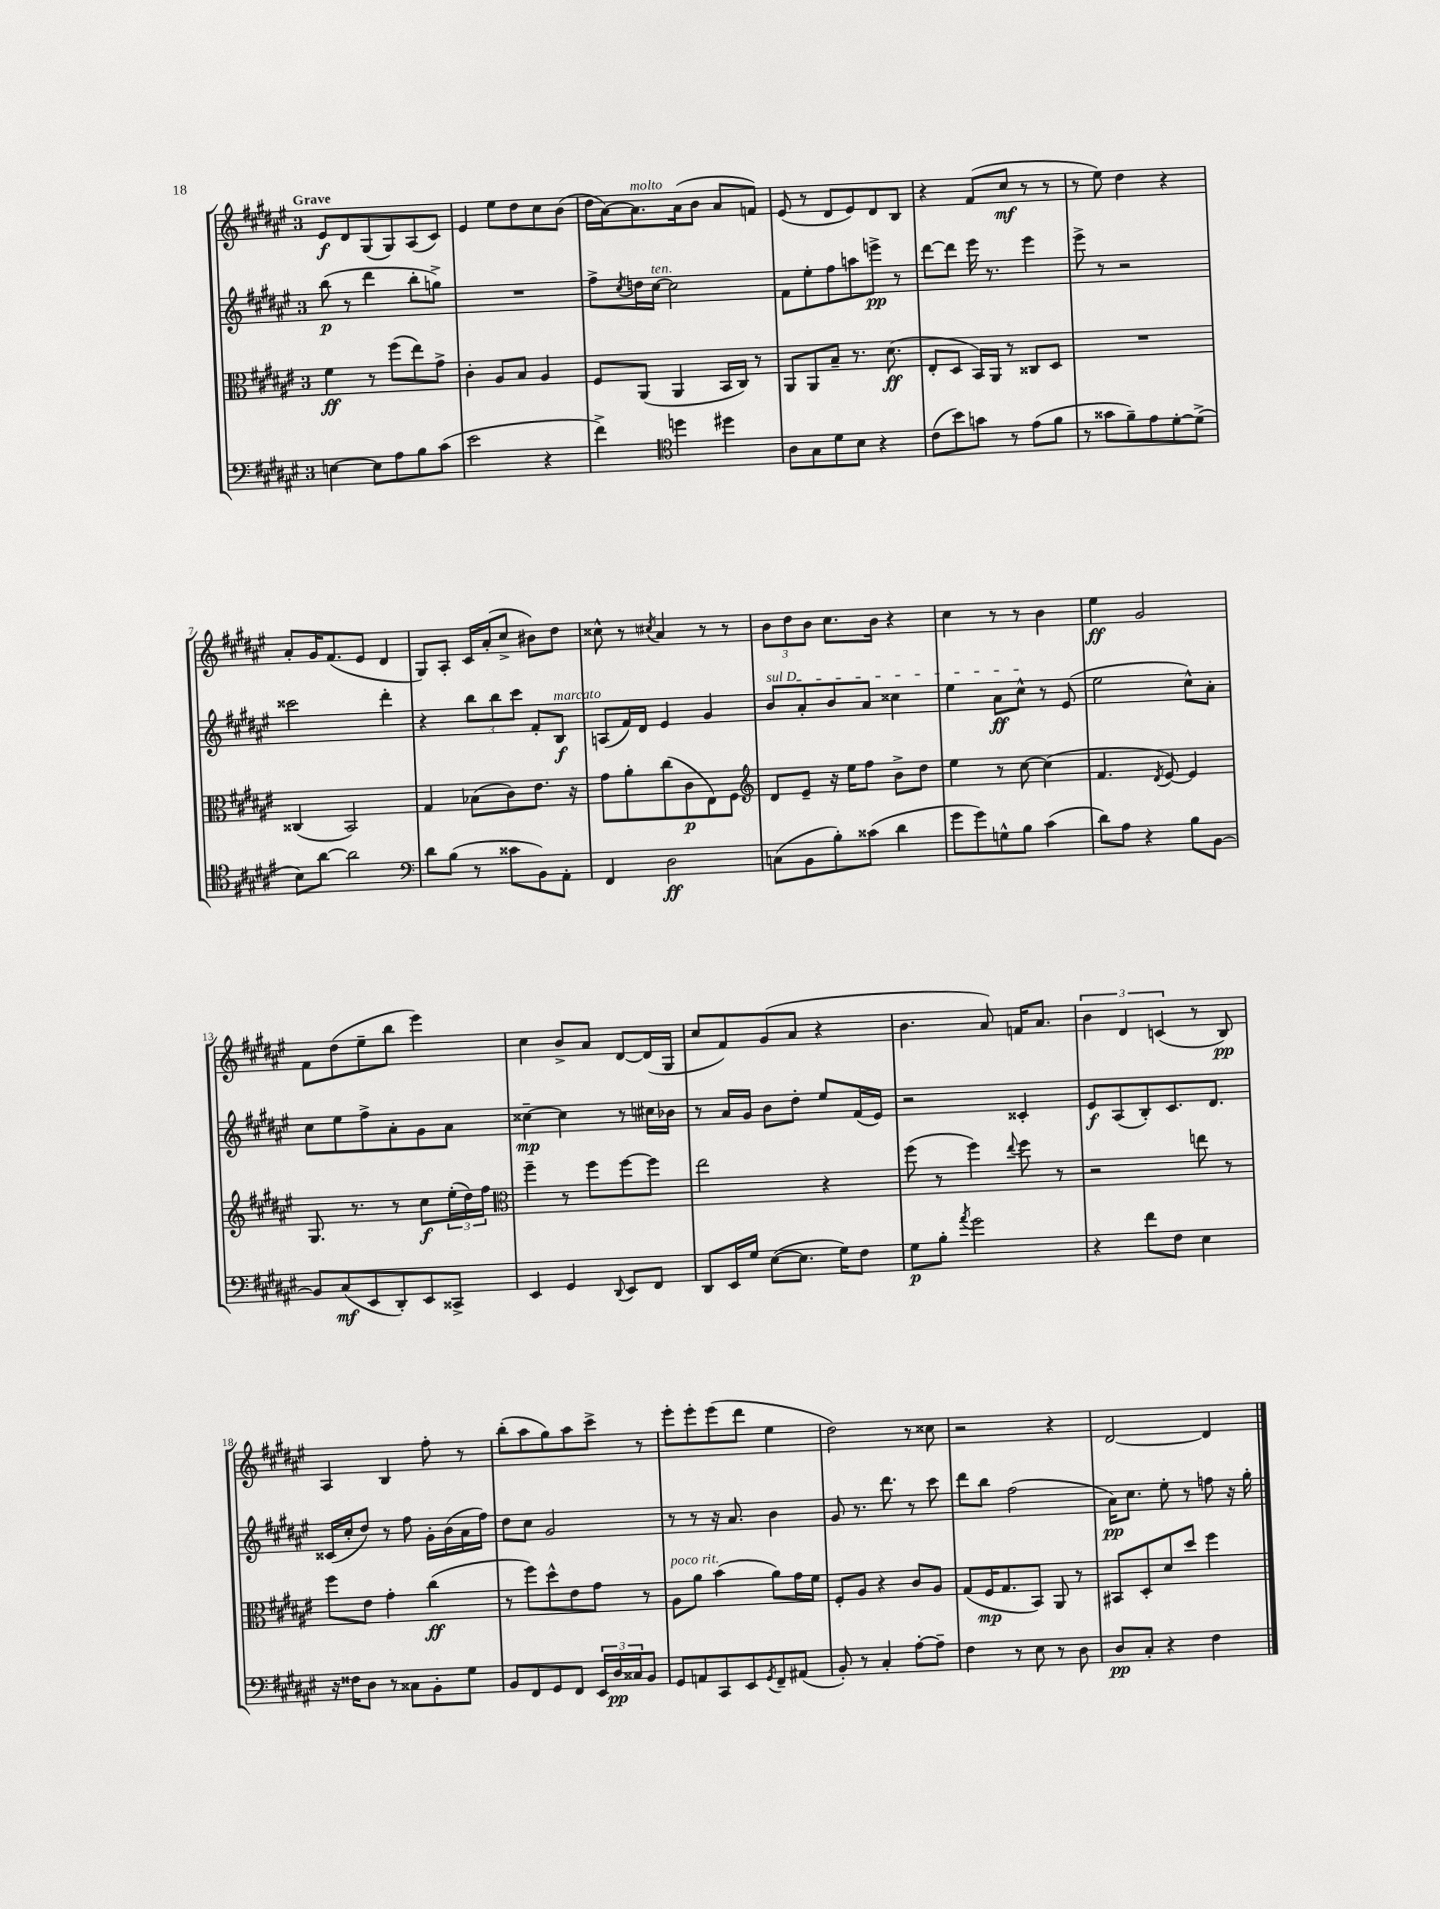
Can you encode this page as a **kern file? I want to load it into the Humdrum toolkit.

**kern	**kern	**kern	**kern
*staff4	*staff3	*staff2	*staff1
*clefF4	*clefC3	*clefG2	*clefG2
*k[f#c#g#d#a#e#]	*k[f#c#g#d#a#e#]	*k[f#c#g#d#a#e#]	*k[f#c#g#d#a#e#]
*M3/4	*M3/4	*M3/4	*M3/4
[4E	4f#	(8bb	8e#
.	.	8r	8d#
8E]	8r	4ddd#	(8G#
8A#	(8ff#	.	8G#)
8B	8ee#)	8bb'	(8A#
(8c#	8g#^	8gg^)	8c#)
=	=	=	=
2e#	4c#'	2.r	4e#
.	8A#	.	8ee#
.	8B	.	8dd#
4r	4A#	.	8cc#
.	.	.	(8b
=	=	=	=
4f#^)	8F#	8ff#^	16dd#
.	.	.	[16a#)
.	.	8qcc#	.
.	(8AA#	16dd	8.a#]
.	.	[16cc#	.
*clefC4	*	*	*
4dd	4AA#	2cc#]	.
.	.	.	(16a#
.	.	.	8b
4dd#	16BB	.	8a#
.	16C#)	.	.
.	8r	.	8f)
=	=	=	=
8A#	8AA#	8f#	(8e#
8G#	8AA#	8ee#'	8r
8d#	8B~	8ff#	8d#
8B	8.r	8aa	8e#)
4r	.	8eee^	8d#
.	(8.d#	.	.
.	.	8r	8B
=	=	=	=
(8c#	8E#'	[8ddd#	4r
8b)	8D#	8ddd#]	.
8g	16BB)	16eee#	(8f#
.	16AA#	8.r	.
8r	8r	.	8cc#
(8e#	8C##	4eee#	8r
8f#	8D#	.	8r
=	=	=	=
8r	2.r	8eee#^	8r
8g##	.	8r	8ee#)
8f#~)	.	2r	4dd#
8e#	.	.	.
[8d#'	.	.	4r
(8d#^]	.	.	.
=	=	=	=
8B)	(4C##	2ccc##	8a#'
[8a#	.	.	16g#
.	.	.	(8.f#
2a#]	2BB)	.	.
.	.	.	8e#
.	.	4ddd#'	4d#
=	=	=	=
*clefF4	*	*	*
8d#	4G#	4r	8G#)
(8B	.	.	8A#'
8r	(8B-	12bb	16c#
.	.	.	(16a#'
.	.	12bb	.
8c##	8c#)	.	8cc#^
.	.	12ccc#	.
8BB)	8.e#	8f#'	8b#)
8AA#'	.	8B	8dd#
.	16r	.	.
=	=	=	=
4FF#	8g#	(8A	8cc##^^
.	8a#'	16f#)	8r
.	.	16d#	.
.	.	.	8qcc#
2D#	(8cc#	4e#	4a#
.	8c#	.	.
.	8E#)	4g#	8r
.	8F#	.	8r
=	=	=	=
*	*clefG2	*	*
(8C	8d#	8b	12b
.	.	.	12dd#
8BB	8e#~	8a#'	.
.	.	.	12b
8B')	16r	8b	8.cc#
.	16ee#	.	.
(8c##	8ff#	8a#	.
.	.	.	16b
4d#	8b^	4cc##	4r
.	8dd#	.	.
=	=	=	=
8g#	4ee#	4ee#	4cc#
8g#)	.	.	.
8G^^	8r	8a#	8r
8B	[8cc#	8cc#^^	8r
(4c#	(4cc#]	8r	4b
.	.	(8e#	.
=	=	=	=
8d#)	4.f#	2ee#	4ee#
8A#	.	.	.
4r	.	.	2g#
.	8qd#	.	.
.	[8e#)	.	.
8B	4e#]	8cc#^^)	.
[8BB	.	8a#'	.
=	=	=	=
8BB]	8.G#	8cc#	8f#
(8C#	.	8ee#	(8dd#
.	8.r	.	.
8EE#	.	8ff#^	8ee#~
8DD#')	8r	8a#'	8bb
8EE#	8cc#	8g#	4eee#)
8CC##^	(24ee#'	8a#	.
.	24dd#)	.	.
.	24ff#	.	.
=	=	=	=
*	*clefC3	*	*
4EE#	4ff#~	[4cc##~	4cc#
4GG#	8r	4cc##]	8b^
.	8ff#	.	8a#
8qqDD#	.	.	.
8EE#	[8ff#	8r	[8d#
8FF#	8ff#]	16cc#	(16d#]
.	.	16b-	16G#
=	=	=	=
8DD#	2ee#	8r	8cc#
16EE#	.	16a#	8f#)
16G#	.	16g#	.
([8E#	.	8b	(8g#
8.E#]	.	8dd#'	8a#
.	4r	8ee#	4r
16G#)	.	.	.
8F#	.	(16f#	.
.	.	16e#)	.
=	=	=	=
8G#	(8ff#	2r	4.b
8B'	8r	.	.
8qa#	.	.	.
2g#	4ff#)	.	.
.	.	.	8a#)
.	8qqee#	.	.
.	8ff#	4c##'	16f
.	.	.	8.a#
.	8r	.	.
=	=	=	=
4r	2r	8e#	6b
.	.	(8A#	.
.	.	.	6d#
8f#	.	8B')	.
.	.	.	(6c
8F#	.	8.c#	.
4E#	8ee	.	8r
.	.	8.d#	.
.	8r	.	8B)
=	=	=	=
16r	8ff#	(16c##	4A#
16F##	.	16cc#'	.
8D#	8e#	8dd#)	.
8r	4g#'	8r	4B
8C##	.	8ff#	.
8BB'	(4cc#	16g#'	8ff#'
.	.	(16b	.
8G#	.	16a#	8r
.	.	16ff#)	.
=	=	=	=
8BB	8r	8dd#	(8bb'
8FF#	8ff#)	8cc#	8aa#
8GG#	8dd#^^	2g#	8gg#)
8FF#	8e#	.	8aa#
24EE#	8g#	.	8ccc#^
24D#	.	.	.
24C##	.	.	.
8BB	8r	.	8r
=	=	=	=
8GG#	8A#	8r	8eee#'
8AA	8a#	8r	8eee#'
8CC#	(4b	16r	(8eee#
.	.	8.a#	.
8EE#	.	.	8ddd#
8qGG#	.	.	.
8FF#~	8a#)	4b	4ee#
(8AA#	16g#	.	.
.	16f#	.	.
=	=	=	=
8BB')	8F#'	8g#	2dd#)
8r	8A#	8.r	.
4C#'	4r	.	.
.	.	8.ddd#	.
[8A#'	8c#	8r	8r
8A#~]	8A#	8ccc#	8cc##
=	=	=	=
4F#	(8G#	8ddd#	2r
.	16F#	8bb	.
.	8.G#	.	.
8r	.	(2ff#	.
8E#	8BB)	.	.
8r	8AA#	.	4r
8D#	8r	.	.
=	=	=	=
8D#	8BB#	16a#)	[2d#
.	.	8.cc#	.
8C#'	8D#'	.	.
4r	8d#	8ee#'	.
.	8dd#	8r	.
4F#	4ff#	8ff	4d#]
.	.	16r	.
.	.	16gg#'	.
==	==	==	==
*-	*-	*-	*-
